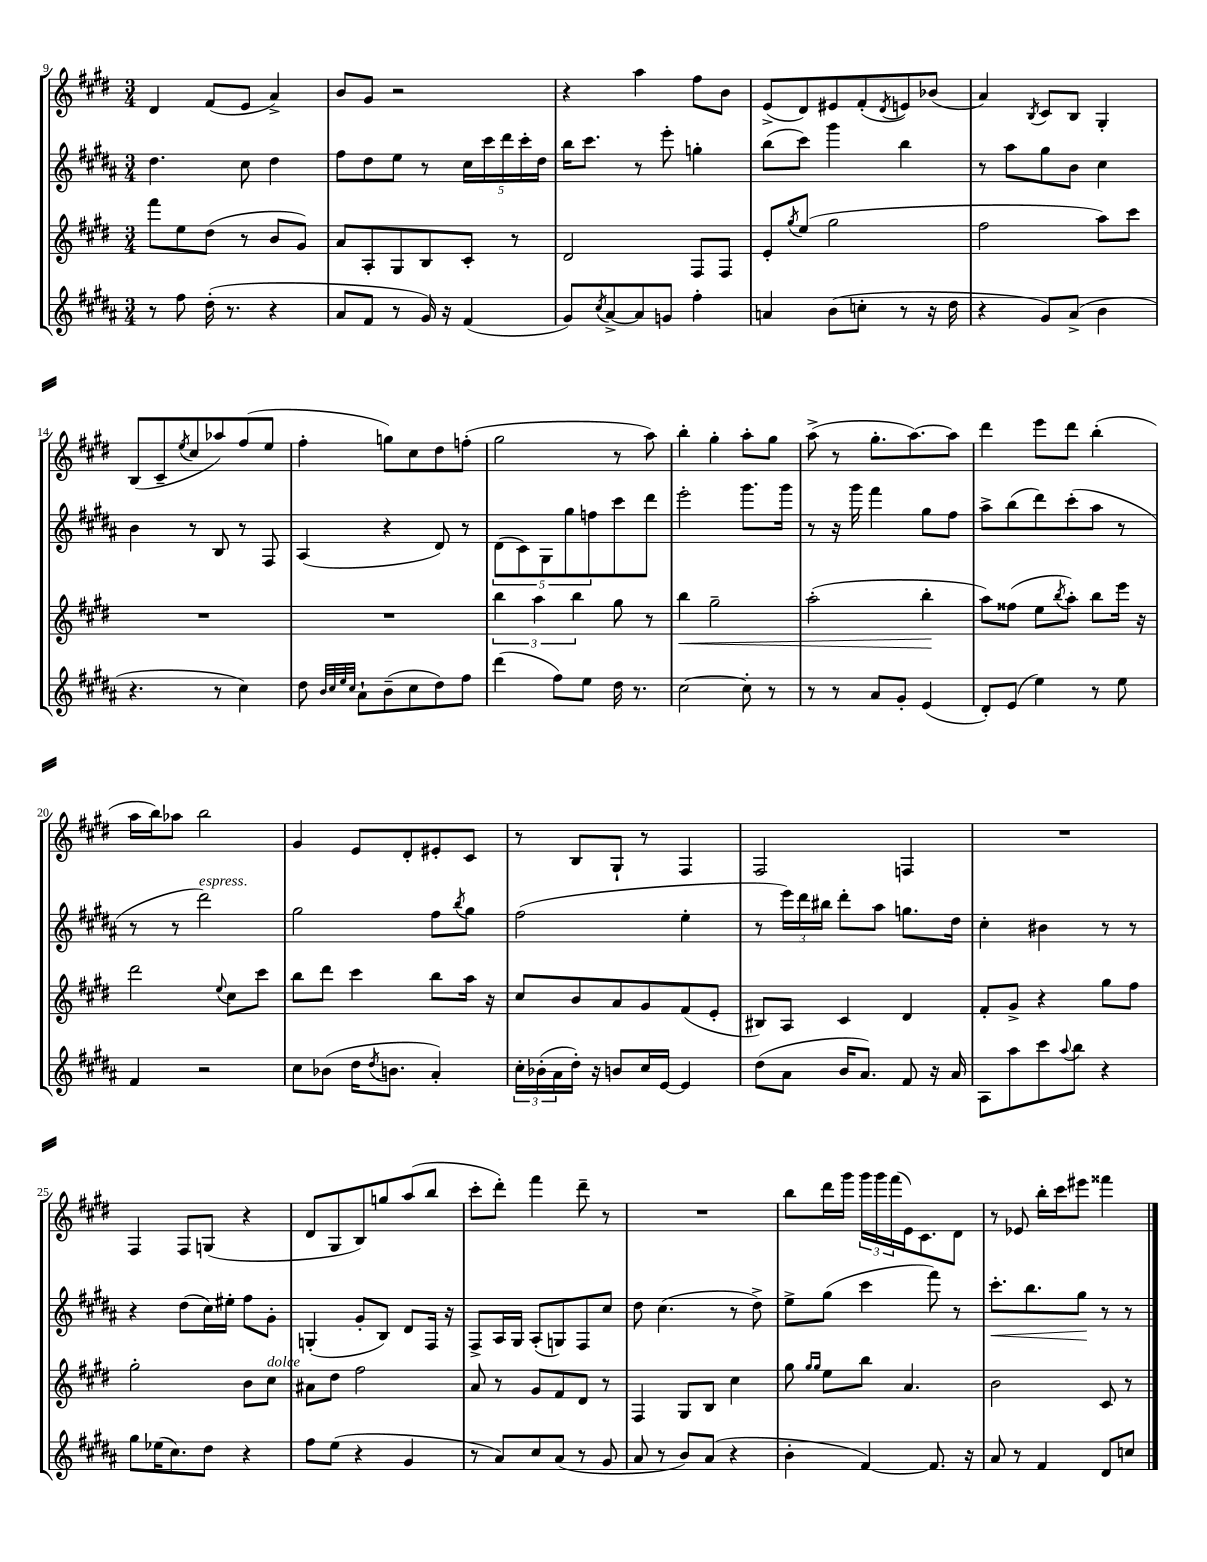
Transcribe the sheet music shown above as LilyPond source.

<<
\new StaffGroup <<
\new Staff = "s0" {
    \clef treble \key e \major \numericTimeSignature \time 3/4
    dis'4 fis'8( e'8 a'4->) |
    b'8 gis'8 r2 |
    r4 a''4 fis''8 b'8 |
    e'8->( dis'8) eis'8 fis'8-.( \acciaccatura { dis'8 } e'8) bes'8( |
    a'4) \acciaccatura { b8 } cis'8 b8 gis4-. |
    b8( cis'8-- \acciaccatura { e''8 } cis''8 aes''8) fis''8( e''8 |
    fis''4-. g''8) cis''8 dis''8 f''8-.( |
    gis''2 r8 a''8) |
    b''4-. gis''4-. a''8-. gis''8 |
    a''8->( r8 gis''8.-. a''8.~) a''8 |
    dis'''4 e'''8 dis'''8 b''4-.( |
    a''16 b''16) aes''8 b''2 |
    gis'4 e'8 dis'8-. eis'8-. cis'8 |
    r8 b8 gis8-! r8 fis4 |
    fis2 f4 |
    R2. |
    fis4 fis8 g8( r4 |
    dis'8 gis8 b8) g''8 a''8( b''8 |
    cis'''8-. dis'''8-.) fis'''4 dis'''8-- r8 |
    R2. |
    b''8 dis'''16 gis'''16 \tuplet 3/2 { gis'''16 gis'''16 fis'''16( } e'16) cis'8. dis'8 |
    r8 ees'8 b''16-. cis'''16 eis'''8 fisis'''4 \bar "|." |
}
\new Staff = "s1" {
    \clef treble \key b \major \numericTimeSignature \time 3/4
    dis''4. cis''8 dis''4 |
    fis''8 dis''8 e''8 r8 \tuplet 5/4 { cis''16 cis'''16 dis'''16 cis'''16-. dis''16 } |
    b''16 cis'''8. r8 e'''8-. g''4-. |
    b''8( cis'''8) gis'''4 b''4 |
    r8 ais''8 gis''8 b'8 cis''4 |
    b'4 r8 b8 r8 fis8 |
    ais4( r4 dis'8) r8 |
    \tuplet 5/4 { dis'8( cis'8) gis8 gis''8 f''8 } cis'''8 dis'''8 |
    e'''2-. gis'''8. gis'''16 |
    r8 r16 gis'''16 fis'''4 gis''8 fis''8 |
    ais''8-> b''8( dis'''8) cis'''8-.( ais''8 r8 |
    r8 r8 dis'''2^\markup { \italic "espress." }) |
    gis''2 fis''8 \acciaccatura { b''8 } gis''8 |
    fis''2( e''4-. |
    r8 \tuplet 3/2 { e'''16) dis'''16 bis''16 } dis'''8-. ais''8 g''8. dis''16 |
    cis''4-. bis'4 r8 r8 |
    r4 dis''8( cis''16) eis''16-. fis''8 gis'8-. |
    g4-.( gis'8-. b8) dis'8 fis16 r16 |
    fis8-> ais16 gis16 ais8-.( g8) fis8 cis''8 |
    dis''8 cis''4.( r8 dis''8->) |
    e''8-> gis''8( cis'''4 fis'''8) r8 |
    cis'''8.-.\< b''8. gis''8\! r8 r8 \bar "|." |
}
\new Staff = "s2" {
    \clef treble \key e \major \numericTimeSignature \time 3/4
    fis'''8 e''8 dis''8( r8 b'8 gis'8) |
    a'8 a8-. gis8 b8 cis'8-. r8 |
    dis'2 fis8 fis8 |
    e'8-. \acciaccatura { gis''8 } e''8( gis''2 |
    fis''2 a''8) cis'''8 |
    R2. |
    R2. |
    \tuplet 3/2 { b''4 a''4 b''4 } gis''8 r8 |
    b''4\< gis''2-- |
    a''2-.( b''4-.\! |
    a''8) fisis''8( e''8 \acciaccatura { b''8 } a''8-.) b''8 e'''16 r16 |
    dis'''2 \appoggiatura { e''8 } cis''8 cis'''8 |
    b''8 dis'''8 cis'''4 b''8 a''16 r16 |
    cis''8 b'8 a'8 gis'8 fis'8( e'8-. |
    bis8) a8 cis'4 dis'4 |
    fis'8-. gis'8-> r4 gis''8 fis''8 |
    gis''2-. b'8 cis''8^\markup { \italic "dolce" } |
    ais'8 dis''8 fis''2 |
    a'8 r8 gis'8 fis'8 dis'8 r8 |
    fis4 gis8 b8 cis''4 |
    gis''8 \grace { gis''16 gis''16 } e''8 b''8 a'4. |
    b'2 cis'8 r8 \bar "|." |
}
\new Staff = "s3" {
    \clef treble \key b \major \numericTimeSignature \time 3/4
    r8 fis''8 dis''16-.( r8. r4 |
    ais'8 fis'8 r8 gis'16) r16 fis'4( |
    gis'8) \acciaccatura { cis''8 } ais'8~-> ais'8 g'8 fis''4-. |
    a'4 b'8( c''8-. r8 r16 dis''16 |
    r4 gis'8) ais'8->( b'4 |
    r4. r8 cis''4) |
    dis''8 \grace { b'32 cis''32 e''32 cis''32 } ais'8-! b'8--( cis''8 dis''8) fis''8 |
    dis'''4( fis''8) e''8 dis''16 r8. |
    cis''2~ cis''8-. r8 |
    r8 r8 ais'8 gis'8-. e'4( |
    dis'8-.) e'8( e''4) r8 e''8 |
    fis'4 r2 |
    cis''8 bes'8( dis''16 \acciaccatura { dis''8 } b'8. ais'4-.) |
    \tuplet 3/2 { cis''16-. bes'16-.( ais'16 } dis''16-.) r16 b'8 cis''16 e'16~ e'4 |
    dis''8( ais'8 b'16 ais'8.) fis'8 r16 ais'16 |
    ais8 ais''8 cis'''8 \appoggiatura { ais''8 } b''8 r4 |
    gis''8 ees''16( cis''8.) dis''8 r4 |
    fis''8 e''8( r4 gis'4 |
    r8 ais'8) cis''8 ais'8( r8 gis'8 |
    ais'8 r8 b'8) ais'8( r4 |
    b'4-. fis'4~) fis'8. r16 |
    ais'8 r8 fis'4 dis'8 c''8 \bar "|." |
}
>>
>>
\layout { \context { \Score currentBarNumber = #9 } }
